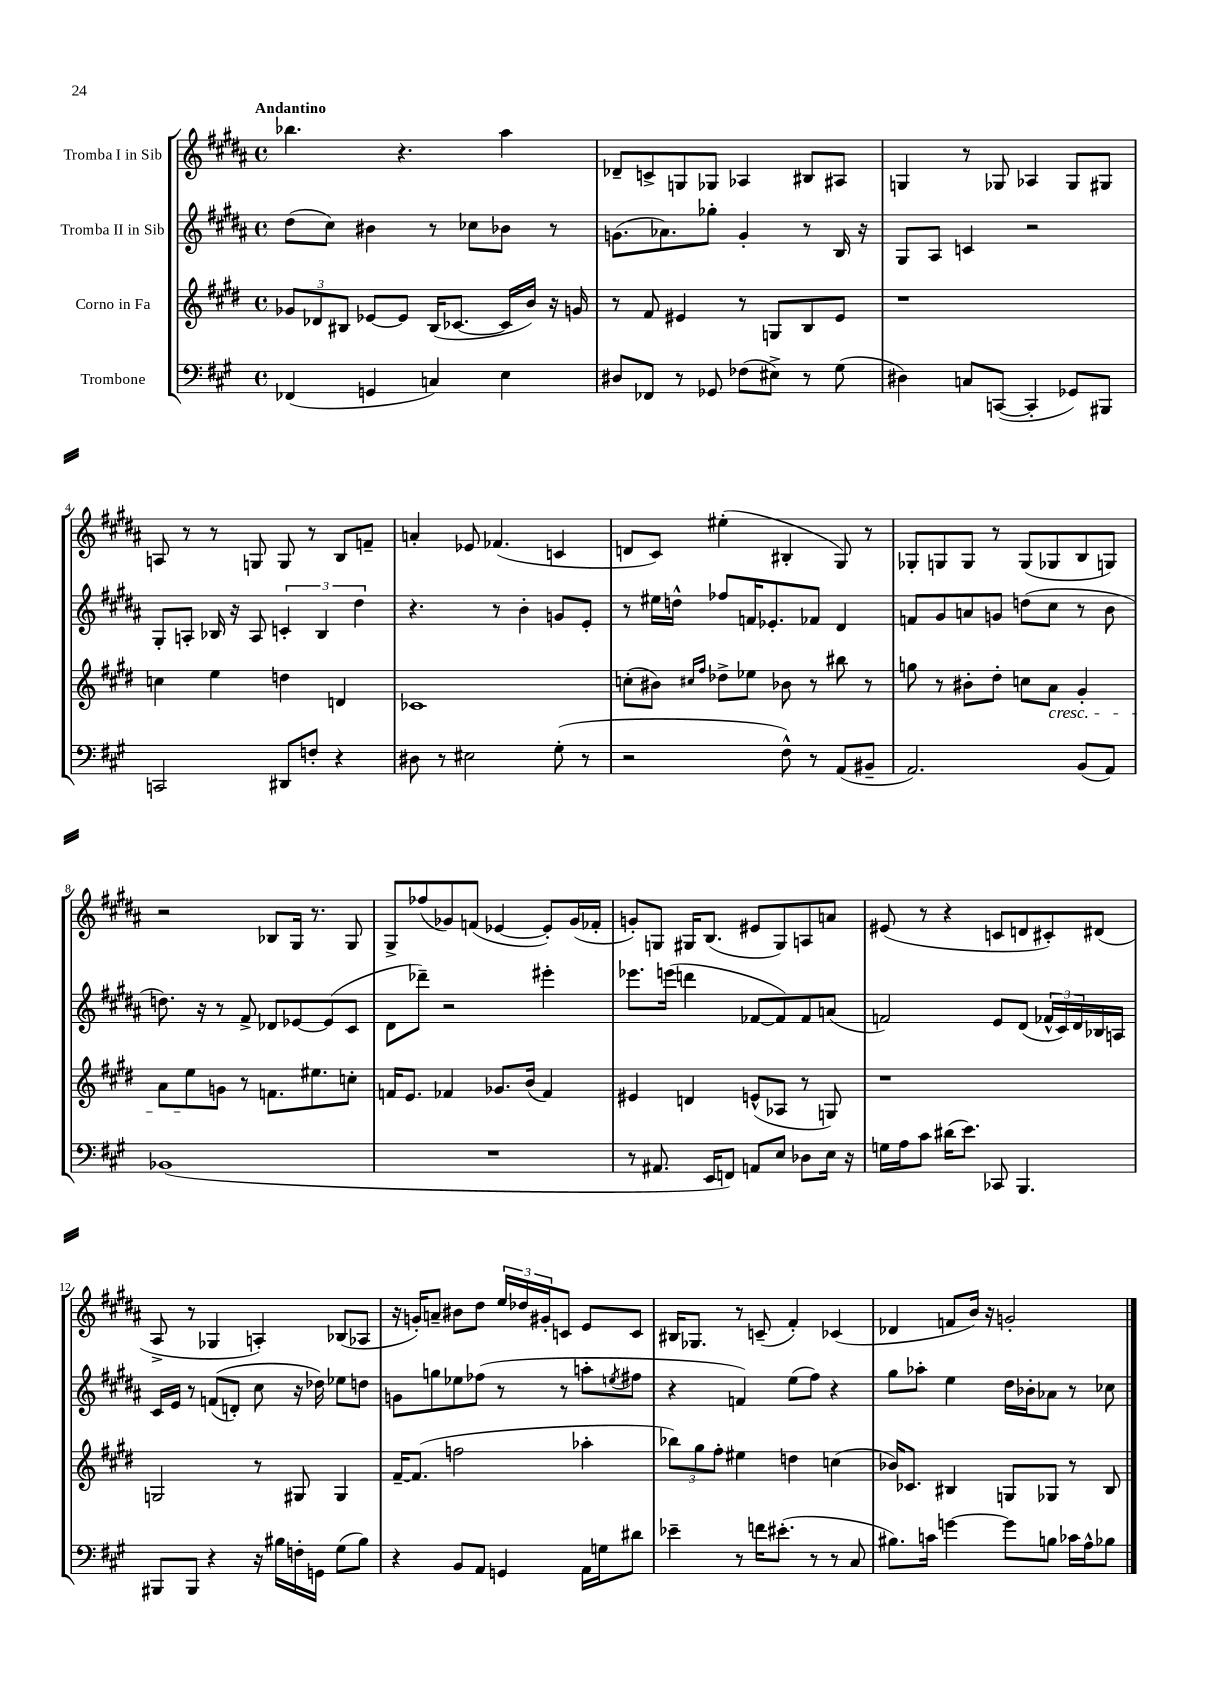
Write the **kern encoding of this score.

**kern	**kern	**kern	**kern
*staff4	*staff3	*staff2	*staff1
*clefF4	*clefG2	*clefG2	*clefG2
*k[f#c#g#]	*k[f#c#g#d#]	*k[f#c#g#d#a#]	*k[f#c#g#d#a#]
*M4/4	*M4/4	*M4/4	*M4/4
*met(c)	*met(c)	*met(c)	*met(c)
(4FF-	12g-	(8dd#	4.bb-
.	12d-	.	.
.	.	8cc#)	.
.	12B#	.	.
4GG	[8e-	4b#	.
.	8e-]	.	4.r
4C)	(16B#	8r	.
.	[8.c-	.	.
.	.	8cc-	.
4E	16c-]	8b-	4aa#
.	16b)	.	.
.	16r	8r	.
.	16g	.	.
=	=	=	=
8D#	8r	(8.g	8d-~
8FF-	8f#	.	8c^
.	.	8.a-)	.
8r	4e#	.	8G
8GG-	.	8gg-'	8G-
(8F-	8r	4g'	4A-
8E#^)	8G	.	.
8r	8B	8r	8B#
(8G#	8e#	16B	8A#
.	.	16r	.
=	=	=	=
4D#)	1r	8G#	4G
.	.	8A#	.
8C	.	4c	8r
([8CC	.	.	8G-
4CC']	.	2r	4A-
8GG-)	.	.	8G-
8BBB#	.	.	8G#
=	=	=	=
2CC	4cc	8G#'	8A
.	.	8A'	8r
.	4ee	16B-	8r
.	.	16r	.
.	.	8A	8G
8DD#	4dd	6c'	8G
8F'	.	.	8r
.	.	6B-	.
4r	4d	.	8B
.	.	6dd#	.
.	.	.	8f~
=	=	=	=
8D#	1c-	4.r	4a'
8r	.	.	.
2E#	.	.	8e-
.	.	8r	(4.f-
.	.	4b'	.
(8G#'	.	8g	4c
8r	.	8e'	.
=	=	=	=
2r	(8cc'	8r	8d
.	8b#)	16ee#	8c#)
.	.	16dd^^	.
.	16qqcc#	.	.
.	16qqff#	.	.
.	8dd-^	8ff-	(4ee#'
.	8ee-	16f	.
.	.	8.e-'	.
8F#^^)	8b-	.	4B#'
8r	8r	8f-	.
(8AA	8bb#	4d#	8G#)
8BB#~	8r	.	8r
=	=	=	=
2.AA)	8gg	8f	8G-'
.	8r	8g#	8G
.	8b#'	8a	8G
.	8dd#'	8g	8r
.	8cc	(8dd	(8G
.	8a	8cc#	8G-
(8BB	4g#'	8r	8B
8AA)	.	8b	8G)
=	=	=	=
(1BB-	8a	8.dd)	2r
.	8ee	.	.
.	.	16r	.
.	8g	8r	.
.	8r	8f#^	.
.	8.f	8d-	8B-
.	.	[8e-	16G#
.	8.ee#	.	8.r
.	.	(8e-]	.
.	8cc'	8c#	8G#
=	=	=	=
1r	16f	8d#	8G#^
.	8.e	.	.
.	.	8ddd-~)	(8ff-
.	4f-	2r	8g-)
.	.	.	(8f
.	8.g-	.	[4e-
.	(16b	.	.
.	4f-)	4eee#'	8e-'])
.	.	.	(16g-
.	.	.	16f-'
=	=	=	=
8r	4e#	8.eee-	8g')
8.AA#	.	.	8G
.	.	(16eee	.
.	4d	4ddd	16G#
16EE	.	.	(8.B
8FF)	.	.	.
8AA	(8e^^	[8f-	8e#
8E	8A-	8f-])	8G#)
8D-	8r	8f-	8A
16E	8G)	(8a	8a
16r	.	.	.
=	=	=	=
16G	1r	2f)	(8e#
16A	.	.	.
8c#	.	.	8r
(16d#	.	.	4r
8.e)	.	.	.
8CC-	.	8e	8c
4.BBB	.	(8d#	8d
.	.	24f-^^	8c#')
.	.	24c#)	.
.	.	24d#	.
.	.	16B-	(8d#
.	.	16A	.
=	=	=	=
8BBB#	2G	16c#	8A#^
.	.	16e	.
8BBB#	.	8r	8r
4r	.	&((8f	4G-
.	.	8d')	.
16r	8r	8cc#	4A')
16B#	.	.	.
16F'	8G#	16r	.
16GG	.	16dd-&)	.
(8G#	4G#	8ee-	(8B-
8B#)	.	8dd	8A-
=	=	=	=
4r	[16f#~	8g	16r
.	(8.f#]	.	16g')
.	.	8gg	8a~
8BB	2ff	8ee-	8b#
8AA	.	(8ff-	8dd#
4GG	.	8r	24ee
.	.	.	24dd-
.	.	.	24g#'
.	.	8r	8c
16AA	4aa-'	8aa'	8e
16G	.	.	.
.	.	8qee	.
8d#	.	8ff#	8c
=	=	=	=
4e-~	12bb-)	4r	16B#
.	.	.	8.G-
.	12gg#	.	.
.	12ff#'	.	.
8r	4ee#	4f)	8r
16f	.	.	(8c~
(8.e#'	.	.	.
.	4dd	(8ee	4f#')
8r	.	8ff#)	.
8r	(4cc	4r	(4c-
8C#	.	.	.
=	=	=	=
8.B#)	16b-)	8gg#	4d-
.	8.c-	.	.
.	.	8aa-'	.
16c	.	.	.
[4g	4B#	4ee	8f
.	.	.	16b)
.	.	.	16r
8g]	8G	16dd#	2g'
.	.	16b-'	.
8B	8G-	8a-	.
16c-	8r	8r	.
16A^^	.	.	.
8B-	8B#	8cc-	.
==	==	==	==
*-	*-	*-	*-
